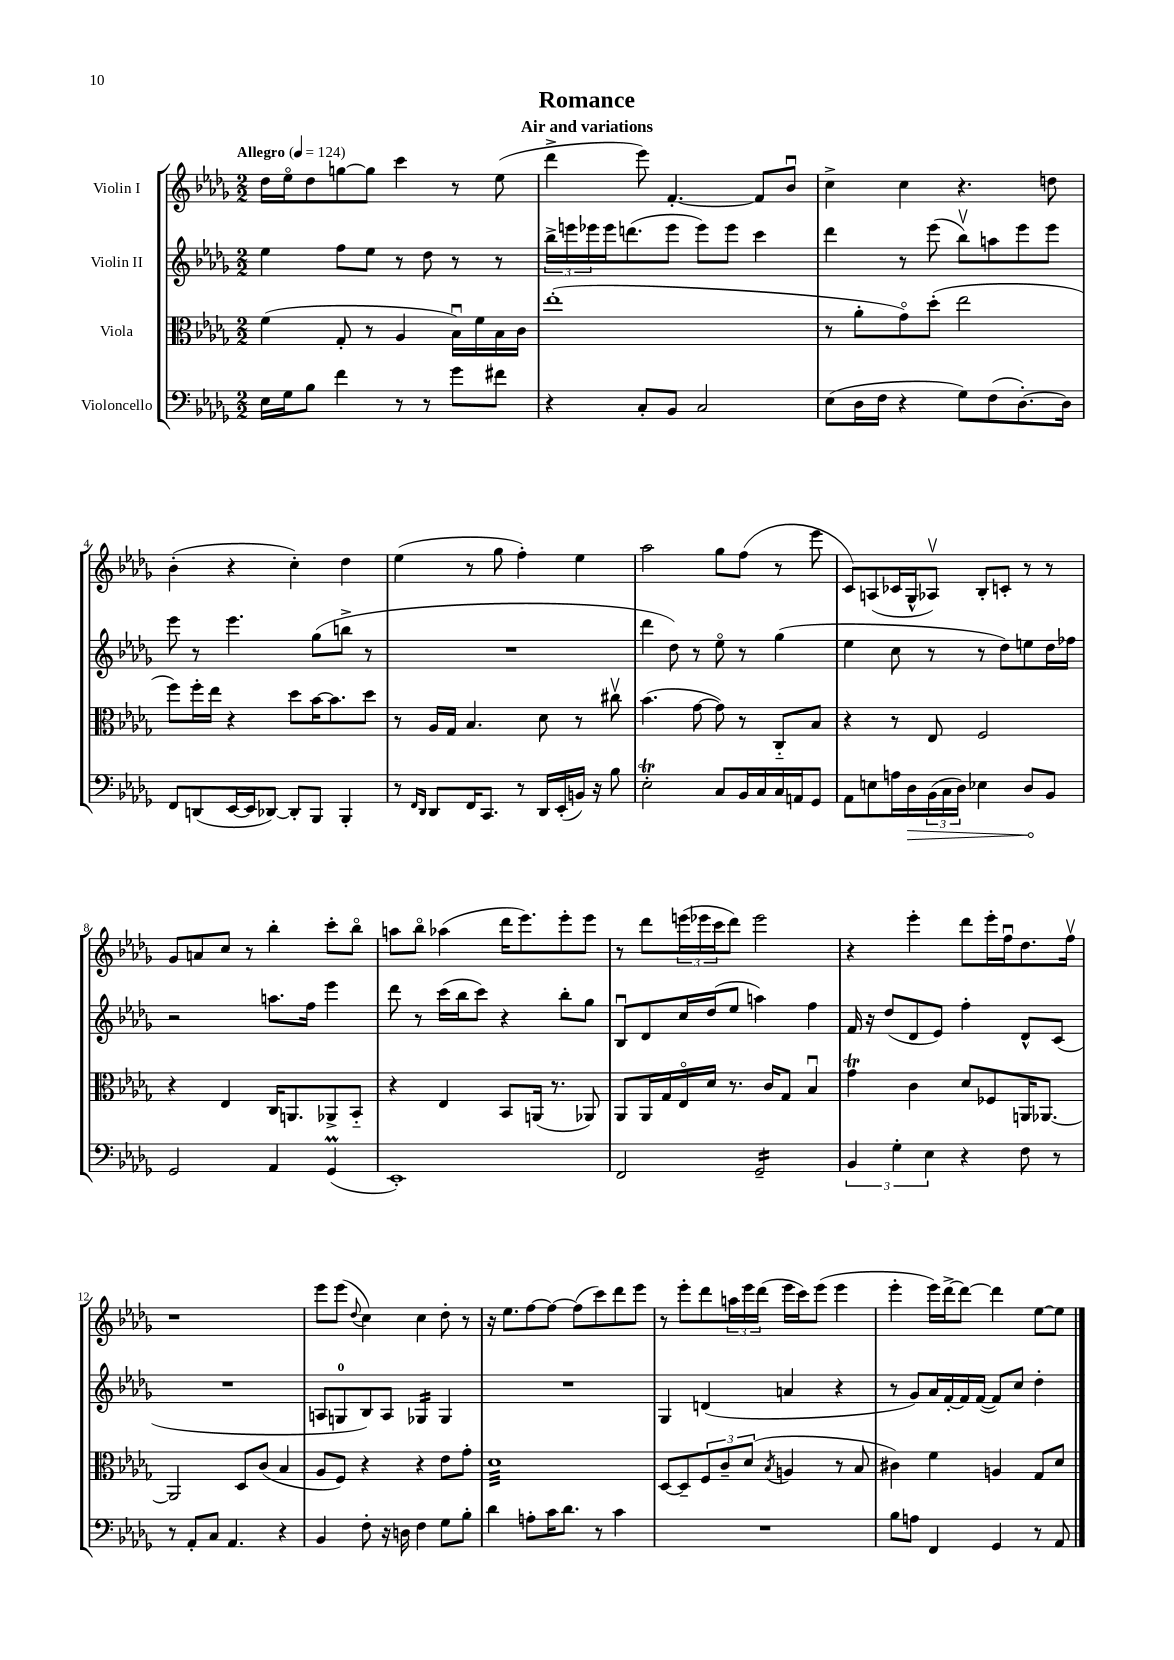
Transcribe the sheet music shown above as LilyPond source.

\header { title = "Romance" subtitle = "Air and variations" }
<<
\new StaffGroup <<
\new Staff = "s0" \with { instrumentName = "Violin I" } {
    \clef treble \key des \major \numericTimeSignature \time 2/2 \tempo "Allegro" 4 = 124
    des''16 ees''16\flageolet des''8 g''8~ g''8 c'''4 r8 ees''8( |
    des'''4-> ees'''8) f'4.~-. f'8 bes'8\downbow |
    c''4-> c''4 r4. d''8 |
    bes'4-.( r4 c''4-.) des''4 |
    ees''4( r8 ges''8 f''4-.) ees''4 |
    aes''2 ges''8 f''8( r8 ees'''8 |
    c'8) a8( ces'16 ges16-^ aes8\upbow) bes8-. c'8-. r8 r8 |
    ges'8 a'8 c''8 r8 bes''4-. c'''8-. bes''8\flageolet |
    a''8 bes''8\flageolet aes''4( des'''16 ees'''8.) ees'''8-. ees'''8 |
    r8 des'''8 \tuplet 3/2 { e'''16( ees'''16 c'''16 } des'''8) ees'''2 |
    r4 ees'''4-. des'''8 ees'''16-. f''16\downbow des''8. f''16\upbow |
    r1 |
    ees'''8 ees'''8( \appoggiatura { des''8 } c''4) c''4 des''8-. r8 |
    r16 ees''8. f''8~ f''8~ f''8( c'''8) des'''8 ees'''8 |
    r8 ees'''8-. des'''8 \tuplet 3/2 { a''16 ees'''16 des'''16( } ees'''16 c'''16) ees'''8( ees'''4 |
    ees'''4-. ees'''16) des'''16~-> des'''8~ des'''4 ees''8~ ees''8 \bar "|." |
}
\new Staff = "s1" \with { instrumentName = "Violin II" } {
    \clef treble \key des \major \numericTimeSignature \time 2/2
    ees''4 f''8 ees''8 r8 des''8 r8 r8 |
    \tuplet 3/2 { bes''16-> e'''16 ees'''16 } ees'''16 d'''8.( ees'''8 ees'''8) ees'''8 c'''4 |
    des'''4 r8 ees'''8( bes''8\upbow) a''8 ees'''8 ees'''8 |
    ees'''8 r8 ees'''4. ges''8( b''8-> r8 |
    R1 |
    des'''4 des''8) r8 ees''8\flageolet r8 ges''4( |
    ees''4 c''8 r8 r8 des''8) e''8 des''16 fes''16 |
    r2 a''8. f''16 ees'''4 |
    des'''8 r8 c'''16( bes''16 c'''8) r4 bes''8-. ges''8 |
    bes8\downbow des'8 c''16 des''16( ees''8 a''4) f''4 |
    f'16 r16 des''8( des'8 ees'8) f''4-. des'8-^ c'8( |
    R1 |
    a8 g8-0 bes8) a8 ges4:16 ges4 |
    R1 |
    ges4 d'4( a'4 r4 |
    r8 ges'8) aes'16 f'16~-. f'16 f'16~( f'8) c''8 des''4-. \bar "|." |
}
\new Staff = "s2" \with { instrumentName = "Viola" } {
    \clef alto \key des \major \numericTimeSignature \time 2/2
    f'4( ges8-. r8 aes4 bes16\downbow) f'16 bes16 c'16 |
    ees''1-.( |
    r8 aes'8-. ges'8\flageolet) des''8-.( ees''2 |
    f''8) f''16-. ees''16 r4 des''8 bes'16~ bes'8. des''8 |
    r8 aes16 ges16 bes4. des'8 r8 cis''8\upbow |
    bes'4.( ges'8~ ges'8) r8 c8-_ bes8 |
    r4 r8 ees8 f2 |
    r4 ees4 c16 a,8. aes,8-> bes,8-_ |
    r4 ees4 bes,8 a,16( r8. aes,8) |
    aes,8 aes,16 ges16 ees16\flageolet des'16 r8. c'16 ges8 bes4\downbow |
    ges'4\trill c'4 des'8 fes8 a,16 aes,8.~ |
    aes,2 des8 c'8( bes4 |
    aes8 f8) r4 r4 ees'8 ges'8-. |
    des'1:32 |
    des8~ des8-- \tuplet 3/2 { f8 c'8-- des'8( } \acciaccatura { bes8 } a4 r8 bes8 |
    cis'4) f'4 a4 ges8 des'8 \bar "|." |
}
\new Staff = "s3" \with { instrumentName = "Violoncello" } {
    \clef bass \key des \major \numericTimeSignature \time 2/2
    ees16 ges16 bes8 f'4 r8 r8 ges'8 fis'8 |
    r4 c8-. bes,8 c2 |
    ees8( des16 f16 r4 ges8) f8( des8.~-.) des16 |
    f,8 d,8( ees,16~ ees,16 des,8~) des,8-. bes,,8 bes,,4-. |
    r8 \grace { f,16 des,16 } des,8 f,16 c,8. r8 des,16 ees,16-.( b,16) r16 bes8 |
    ees2-.\trill c8 bes,16 c16 c16 a,16 ges,8 |
    aes,8 e8 a16 \once \override Hairpin.circled-tip = ##t des16\> \tuplet 3/2 { bes,16( c16 des16) } ees4 des8\! bes,8 |
    ges,2 aes,4 ges,4\prall( |
    ees,1-.) |
    f,2 ges,2:16-- |
    \tuplet 3/2 { bes,4 ges4-. ees4 } r4 f8 r8 |
    r8 aes,8-. c8 aes,4. r4 |
    bes,4 f8-. r16 d16 f4 ges8 bes8-. |
    des'4 a8-. c'16 des'8. r8 c'4 |
    R1 |
    bes8 a8 f,4 ges,4 r8 aes,8 \bar "|." |
}
>>
>>
